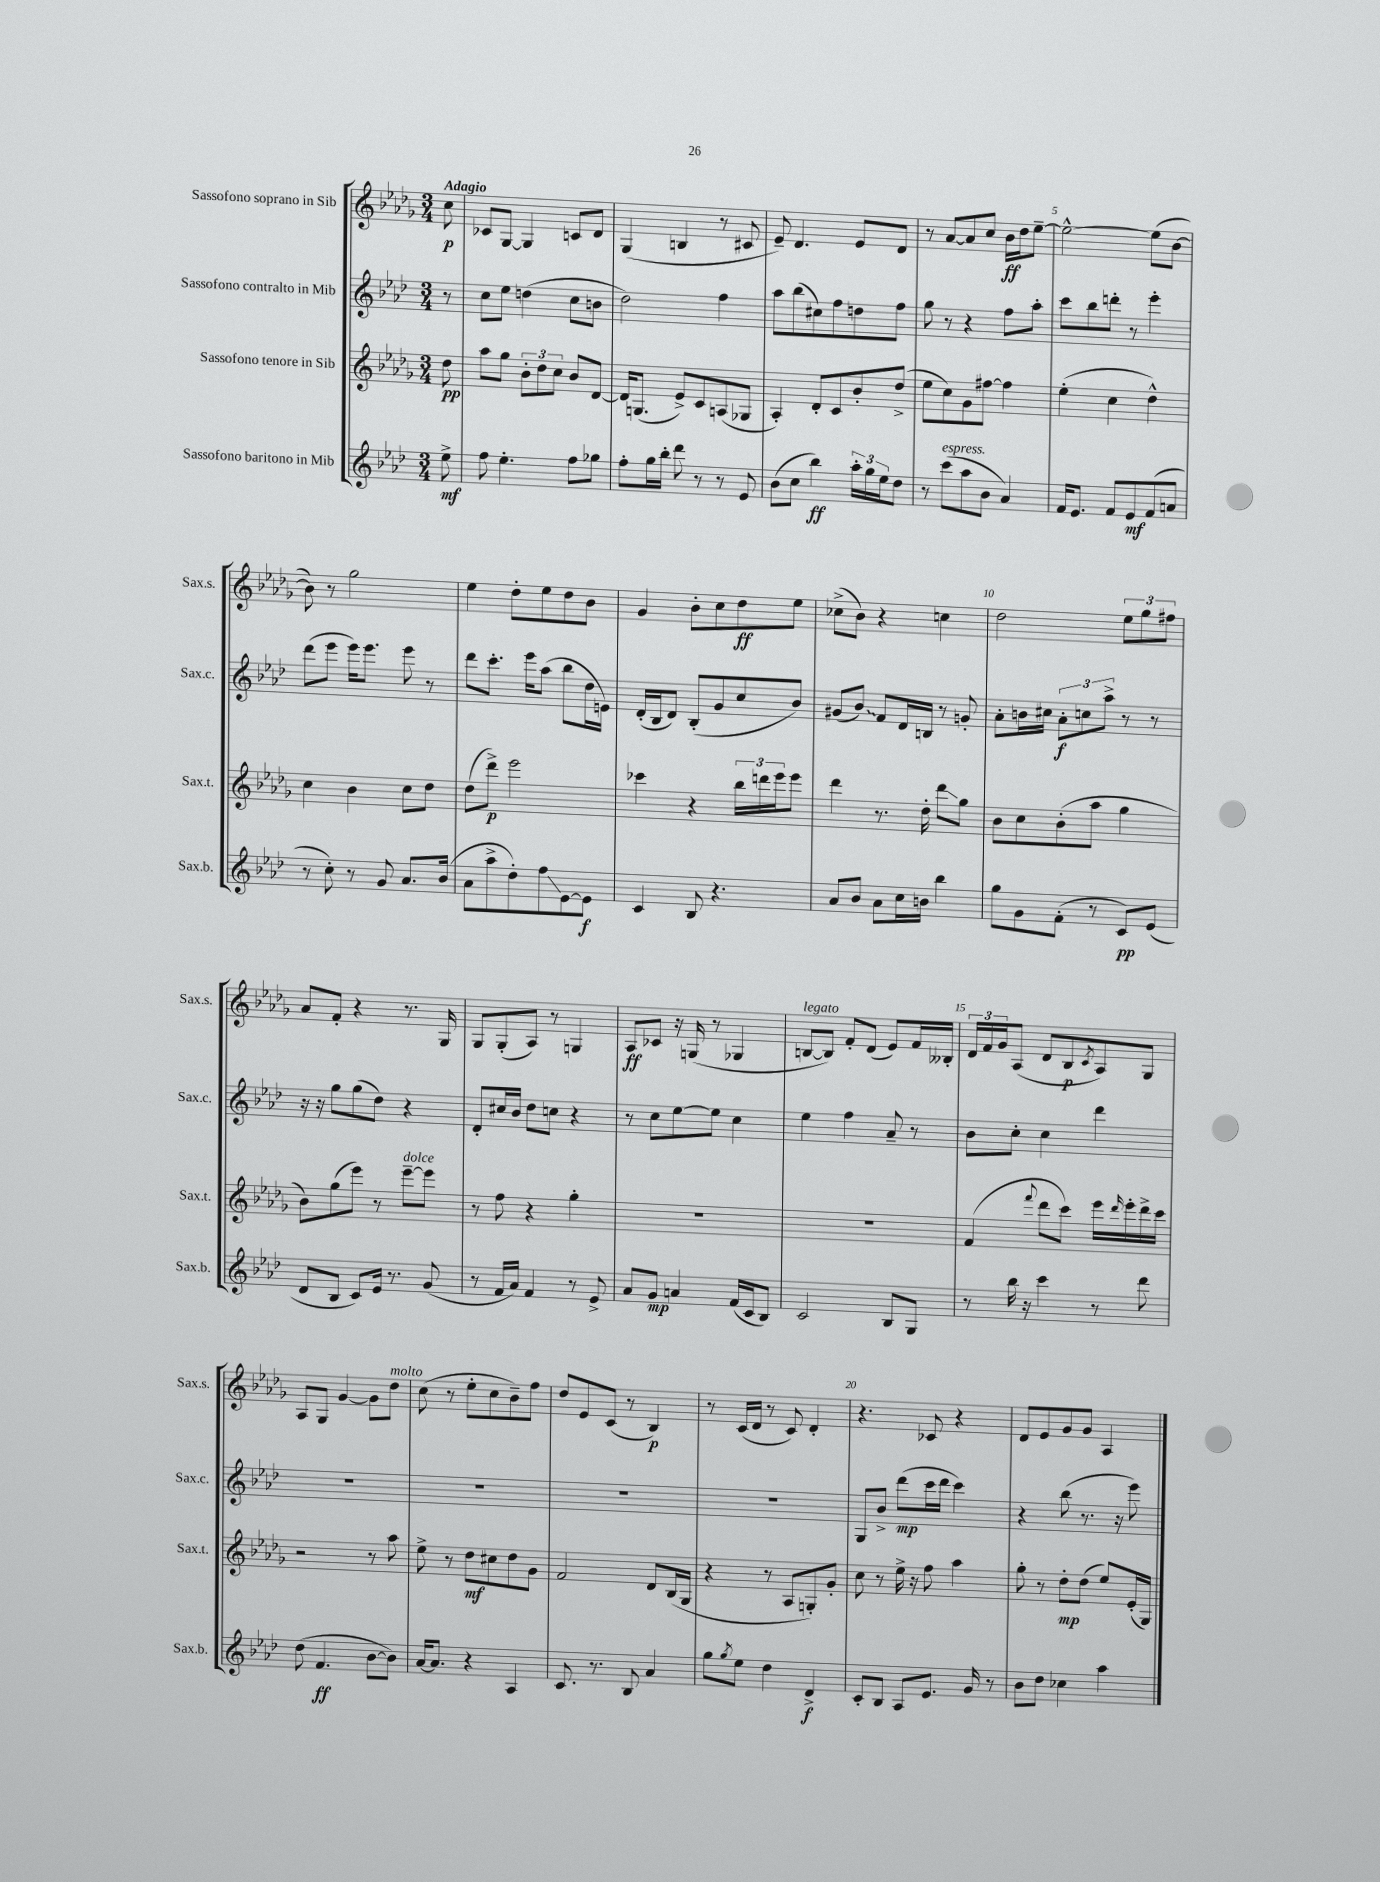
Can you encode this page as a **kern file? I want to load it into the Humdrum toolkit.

**kern	**kern	**kern	**kern
*staff4	*staff3	*staff2	*staff1
*clefG2	*clefG2	*clefG2	*clefG2
*k[b-e-a-d-]	*k[b-e-a-d-g-]	*k[b-e-a-d-]	*k[b-e-a-d-g-]
*M3/4	*M3/4	*M3/4	*M3/4
8ee-^	8dd-	8r	8cc
=	=	=	=
8ff	8aa-	8cc	8c-
4.ee-'	8gg-	8ee-	[8G-
.	12b-'	(4dd	4G-]
.	12dd-	.	.
.	12cc	.	.
8ff	8b-	8cc	8c
8gg-	[8d-	8b	8d-
=	=	=	=
8ff'	16d-]	2dd-)	(4G-
.	(8.G	.	.
16gg	.	.	.
16bb-'	.	.	.
8ddd-	8e-^)	.	4B
8r	8c	.	.
8r	(8A	4ff	8r
8e-	8G-	.	8c#
=	=	=	=
(8b-	4A-')	8aa-	8e-~)
8cc	.	(8bb-	4.d-
4bb-)	8d-'	8cc#)	.
.	8c	8ff	.
24aa-'	8b-'	8dd	8e-
24gg	.	.	.
24ee-	.	.	.
8dd-	(8dd-^	8ff	8d-
=	=	=	=
8r	8ee-	8gg	8r
(8ccc	8cc)	8r	[8a-
8aa-	8g-	4r	8a-]
8b-	[8ff#	.	8cc
4a-)	4ff#]	8ff	16b-
.	.	.	16dd-
.	.	8aa-'	[8ee-~
=	=	=	=
16f	(4ee-'	8ccc	2ee-^^_
8.e-	.	.	.
.	.	8bb-	.
8f	4cc	8ddd'	.
8e-	.	8r	.
(8f	4dd-^^)	4eee-'	(8ee-]
8a	.	.	[8b-
=	=	=	=
8r	4cc	(8ddd-	8b-])
8cc')	.	8eee-	8r
8r	4b-	16eee-)	2gg-
.	.	8.eee-	.
8g	.	.	.
8.a-	8cc	8eee-	.
.	8dd-	8r	.
(16b-	.	.	.
=	=	=	=
8a-	(8dd-	8ddd-	4ee-
8aa-^	8ddd-^)	8.ccc'	.
8dd-')	2eee-	.	8dd-'
.	.	16eee-	.
8ff	.	(8aa-	8ee-
[8e-	.	8bb-	8dd-
8e-]	.	16dd-	8b-
.	.	16e)	.
=	=	=	=
4c	4ccc-	(16d-'	4g-
.	.	16B-	.
.	.	8d-)	.
8B-	4r	(8B-'	8b-'
4.r	.	8g	8cc
.	24bb-	8cc	8dd-
.	24ddd	.	.
.	24eee-	.	.
.	8eee-	8b-)	8ee-
=	=	=	=
8a-	4ddd-	(8g#	(8cc-^
8b-	.	8b-)	8b-)
8a-	8.r	8f	4r
16cc	.	16d-	.
16b	16dd-'	16B	.
4bb-	8ddd-	8r	4cc
.	8gg-	8g'	.
=	=	=	=
8gg	8b-	8a-'	2dd-
8g	8cc	16b	.
.	.	16cc#	.
(8f'	(8b-'	12a-'	.
.	.	12cc	.
8r	8aa-	.	.
.	.	12aa-^	.
8c)	4gg-	8r	12ee-
.	.	.	12gg-
(8e-	.	8r	.
.	.	.	12ff#
=	=	=	=
8d-	8b-)	16r	8a-
.	.	16r	.
8B-	(8gg-	8gg	8f'
8c)	8eee-)	(8gg	4r
16e-	8r	8dd-)	.
8.r	.	.	.
.	[8eee-~	4r	8.r
(8g	8eee-]	.	.
.	.	.	16G-
=	=	=	=
8r	8r	8d-'	8G-
16f	8ff	16cc#	(8G-'
16a-)	.	16b-	.
4f	4r	8dd-	8A-)
.	.	8cc	8r
8r	4gg-'	4r	4G
8e-^	.	.	.
=	=	=	=
8a-	2.r	8r	8A-
8g	.	8cc	8c-
4a	.	[8ee-	16r
.	.	.	(16G
.	.	8ee-]	8r
(16f	.	4cc	4G-
16c	.	.	.
8B-)	.	.	.
=	=	=	=
2c	2.r	4ee-	[8B
.	.	.	8B])
.	.	4ff	8f'
.	.	.	(8d-
8B-	.	8a-~	8e-)
8G	.	8r	16f
.	.	.	16B--'
=	=	=	=
8r	(4f	8b-	24d-
.	.	.	24f
.	.	.	24g-
16bb-	.	8cc'	(8A-
16r	.	.	.
.	8qqfff	.	.
4ccc	8ddd-	4cc	8d-
.	8ccc)	.	8B-
.	.	.	8qc
8r	16eee-	4ddd-	8A-)
.	16qqddd-	.	.
.	16eee-'	.	.
8ddd-	16ddd-^	.	8G-
.	16ccc	.	.
=	=	=	=
(8dd-	2r	2.r	8A-
4.f	.	.	8G-
.	.	.	[4g-
[8b-	8r	.	8g-]
8b-])	8aa-	.	8dd-
=	=	=	=
[16a-	8ee-^	2.r	(8cc
8.a-]	.	.	.
.	8r	.	8r
4r	8dd-	.	8ee-'
.	8cc#	.	8cc
4A-	8dd-	.	8b-~)
.	8g-	.	8ff
=	=	=	=
8.c	2f	2.r	8dd-
.	.	.	8e-
8.r	.	.	.
.	.	.	(8c
8B-	.	.	8r
4a-	8d-	.	4B-)
.	(16B-	.	.
.	16G-	.	.
=	=	=	=
8gg	4r	2.r	8r
8qgg	.	.	.
8ee-	.	.	(16c
.	.	.	16d-
4dd-	8r	.	8r
.	8A-	.	8c)
4d-^	8G')	.	4d-'
.	8g-'	.	.
=	=	=	=
8c'	8cc	8G	4.r
8B-	8r	8b-^	.
8A-	16ee-^	(8ddd-	.
.	16r	.	.
8.e-	8ff	16ccc	8c-
.	.	16ddd-	.
.	4aa-	4ccc)	4r
16g	.	.	.
8r	.	.	.
=	=	=	=
8b-	8gg-'	4r	8d-
8dd-	8r	.	8e-
4cc-	8dd-'	(8bb-	8g-
.	(8dd-	8.r	8g-
4aa-	8ee-)	.	4A-
.	.	16r	.
.	(16e-'	8eee-)	.
.	16G-)	.	.
==	==	==	==
*-	*-	*-	*-
